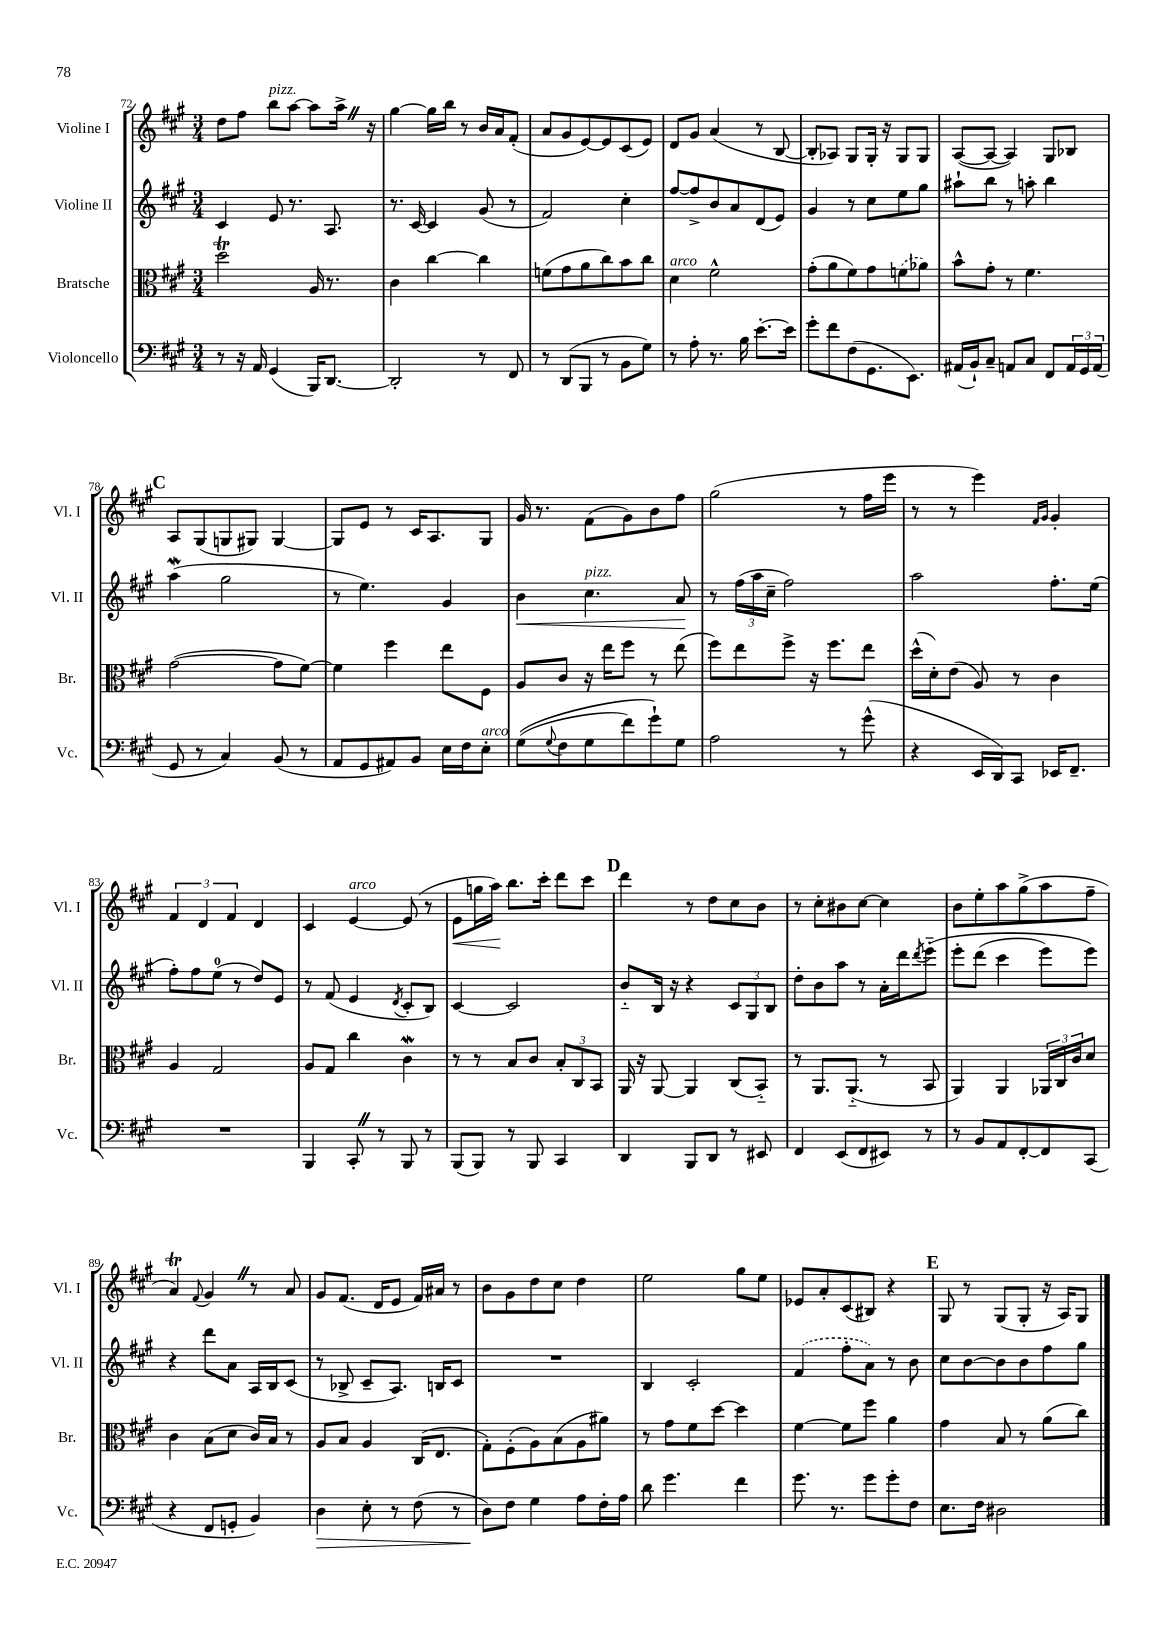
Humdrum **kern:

**kern	**dynam	**kern	**kern	**dynam	**kern	**dynam
*part4	*part4	*part3	*part2	*part2	*part1	*part1
*staff4	*staff4	*staff3	*staff2	*staff2	*staff1	*staff1
*I"Violoncello	*	*I"Bratsche	*I"Violine II	*	*I"Violine I	*
*I'Vc.	*	*I'Br.	*I'Vl. II	*	*I'Vl. I	*
*clefF4	*	*clefC3	*clefG2	*	*clefG2	*
*k[f#c#g#]	*	*k[f#c#g#]	*k[f#c#g#]	*	*k[f#c#g#]	*
*M3/4	*	*M3/4	*M3/4	*	*M3/4	*
=72	=72	=72	=72	=72	=72	=72
8r	.	2ddT\	4c#/	.	8dd\L	.
16r	.	.	.	.	8ff#\J	.
16AA/	.	.	.	.	.	.
!	!	!	!	!	!LO:TX:a:i:t=pizz.	!
(4GG#/	.	.	8e/	.	8bb\L	.
.	.	.	8.r	.	[8aa\J	.
16BBB/KL)	.	16A/	.	.	8aa\L]	.
[8.DD/J	.	8.r	8.A/	.	.	.
.	.	.	.	.	16aa^Z\Jk	.
.	.	.	.	.	16r	.
=73	=73	=73	=73	=73	=73	=73
2DD'/]	.	4c#\	8.r	.	[4gg#\	.
.	.	.	[16c#/	.	.	.
.	.	[4cc#\	4c#/]	.	16gg#\LL]	.
.	.	.	.	.	16bb\JJ	.
.	.	.	.	.	8r	.
8r	.	4cc#\]	(8g#/	.	16b/LL	.
.	.	.	.	.	16a/J	.
8FF#/	.	.	8r	.	(8f#'/J	.
=74	=74	=74	=74	=74	=74	=74
8r	.	(8fn\L	2f#/)	.	8a/L	.
(8DD/L	.	8g#\	.	.	8g#/	.
8BBB/J	.	8a\	.	.	[8e/)	.
8r	.	8cc#\)	.	.	8e/]	.
8BB\L	.	8b\	4cc#'\	.	(8c#/	.
8G#\J)	.	8cc#\J	.	.	8e/J)	.
=75	=75	=75	=75	=75	=75	=75
!	!	!LO:TX:a:i:t=arco	!	!	!	!
8r	.	4d\	[8ff#/L	.	8d/L	.
8A'\	.	.	8ff#^/]	.	8g#/J	.
8.r	.	2f#^^\	8b/	.	(4a/	.
.	.	.	8a/	.	.	.
16B\	.	.	.	.	.	.
[8.e'\L	.	.	(8d/	.	8r	.
.	.	.	8e/J)	.	[8B/	.
16e\Jk]	.	.	.	.	.	.
=76	=76	=76	=76	=76	=76	=76
8g#'\L	.	(8g#'\L	4g#/	.	8B'/L]	.
8f#\	.	8a\	.	.	8A-X/J)	.
(8F#\	.	8f#\)	8r	.	8G#/L	.
8.GG#\	.	8g#\	8cc#\L	.	16G#'/Jk	.
.	.	.	.	.	16r	.
.	.	(8fn\	8ee\	.	8G#/L	.
8.EE\J)	.	.	.	.	.	.
.	.	8a-X\J)	8gg#\J	.	8G#/J	.
=77	=77	=77	=77	=77	=77	=77
(16AA#X/LL	.	8b^^\L	8aa#X`\L	.	([8A/L	.
16BB`/J)	.	.	.	.	.	.
8C#~/J	.	8g#'\J	8bb\J	.	8A/J_	.
8AAn/L	.	8r	8r	.	4A/])	.
8C#/J	.	4.f#\	8aan'\	.	.	.
8FF#/L	.	.	4bb\	.	8G#/L	.
24AA/L	.	.	.	.	8B-X/J	.
24GG#/	.	.	.	.	.	.
(24AA/JJ	.	.	.	.	.	.
!!LO:LB:g=z
!!LO:REH:place=s1:t=C
=78	=78	=78	=78	=78	=78	=78
8GG#/	.	([2g#\	(4aaw\	.	8A/L	.
8r	.	.	.	.	(8G#/	.
4C#/)	.	.	2gg#\	.	8Gn/	.
.	.	.	.	.	8G#X/J)	.
(8BB/	.	8g#\L]	.	.	[4G#/	.
8r	.	[8f#\J)	.	.	.	.
=79	=79	=79	=79	=79	=79	=79
8AA/L	.	4f#\]	8r	.	8G#/L]	.
8GG#/	.	.	4.ee\)	.	8e/J	.
8AA#X/)	.	4ff#\	.	.	8r	.
8BB/J	.	.	.	.	16c#/KL	.
.	.	.	.	.	8.A/	.
16E\LL	.	8ee\L	4g#/	.	.	.
16F#\J	.	.	.	.	.	.
!LO:TX:a:i:t=arco	!	!	!	!	!	!
8E'\J	.	8F#\J	.	.	8G#/J	.
=80	=80	=80	=80	=80	=80	=80
!	!	!	!	!LO:HP:b	!	!
((8G#\L	.	8A/L	4b\	<	16g#/	.
.	.	.	.	.	8.r	.
8qqG#/	.	.	.	.	.	.
8F#\	.	8c#/J	.	.	.	.
!	!	!	!LO:TX:a:i:t=pizz.	!	!	!
8G#\	.	16r	4.cc#\	.	(8f#\L	.
.	.	16ee\KL	.	.	.	.
8f#\)	.	8ff#\J	.	.	8g#\)	.
8g#`\)	.	8r	.	.	8b\	.
8G#\J	.	(8ee\	8a/	.	8ff#\J	.
.	.	.	.	[	.	.
=81	=81	=81	=81	=81	=81	=81
2A\	.	8ff#\L)	8r	.	(2gg#\	.
.	.	8ee\	(24ff#\LL	.	.	.
.	.	.	24aa\	.	.	.
.	.	.	24cc#~\JJ	.	.	.
.	.	8ff#^\J	2ff#\)	.	.	.
.	.	16r	.	.	.	.
.	.	8.ff#\L	.	.	.	.
8r	.	.	.	.	8r	.
(8g#^^\	.	8ee\J	.	.	16ff#\LL	.
.	.	.	.	.	16eee\JJ	.
=82	=82	=82	=82	=82	=82	=82
4r	.	(16dd^^\LL	2aa\	.	8r	.
.	.	16d'\J)	.	.	.	.
.	.	(8e\J	.	.	8r	.
16EE/LL	.	8A/)	.	.	4eee\)	.
16DD/J)	.	.	.	.	.	.
8CC#/J	.	8r	.	.	.	.
.	.	.	.	.	16qqf#/LL	.
.	.	.	.	.	16qqg#/JJ	.
16EE-X/KL	.	4c#\	8.ff#'\L	.	4g#'/	.
8.FF#~/J	.	.	.	.	.	.
.	.	.	(16ee\Jk	.	.	.
!!LO:LB:g=z
=83	=83	=83	=83	=83	=83	=83
2.r	.	4A/	8ff#'\L)	.	6f#/	.
.	.	.	8ff#\	.	.	.
.	.	.	.	.	6d/	.
.	.	2G#/	(8ee\J	.	.	.
.	.	.	.	.	6f#/	.
.	.	.	8r	.	.	.
.	.	.	8dd/L)	.	4d/	.
.	.	.	8e/J	.	.	.
=84	=84	=84	=84	=84	=84	=84
4BBB/	.	8A/L	8r	.	4c#/	.
.	.	8G#/J	(8f#/	.	.	.
!	!	!	!	!	!LO:TX:a:i:t=arco	!
8CC#'Z/	.	4cc#\	4e/	.	[4e/	.
8r	.	.	.	.	.	.
.	.	.	8qd/	.	.	.
8BBB/	.	4c#W\	8c#'/L	.	(8e/]	.
8r	.	.	8B/J)	.	8r	.
=85	=85	=85	=85	=85	=85	=85
!	!	!	!	!	!	!LO:HP:b
(8BBB/L	.	8r	[4c#/	.	8e\L	<
8BBB/J)	.	8r	.	.	16ggn\L	.
.	.	.	.	.	16aa\JJ)	.
8r	.	8B/L	2c#/]	.	8.bb\L	[
8BBB/	.	8c#/J	.	.	.	.
.	.	.	.	.	16ccc#'\Jk	.
4CC#/	.	12B'/L	.	.	8ddd\L	.
.	.	12C#/	.	.	.	.
.	.	.	.	.	8ccc#\J	.
.	.	12BB/J	.	.	.	.
!!LO:REH:place=s1:t=D
=86	=86	=86	=86	=86	=86	=86
4DD/	.	16AA/	8b/L	.	4ddd\	.
.	.	16r	.	.	.	.
.	.	[8AA/	16B/Jk	.	.	.
.	.	.	16r	.	.	.
8BBB/L	.	4AA/]	4r	.	8r	.
8DD/J	.	.	.	.	8dd\L	.
8r	.	(8C#/L	12c#/L	.	8cc#\	.
.	.	.	12G#/	.	.	.
8EE#X/	.	8BB/J)	.	.	8b\J	.
.	.	.	12B/J	.	.	.
=87	=87	=87	=87	=87	=87	=87
4FF#/	.	8r	8dd'\L	.	8r	.
.	.	8.AA/L	8b\	.	8cc#'\L	.
(8EE/L	.	.	8aa\J	.	8b#X\	.
.	.	(8.AA/J	.	.	.	.
8FF#/	.	.	8r	.	[8cc#\J	.
8EE#X/J)	.	8r	16a'\LL	.	4cc#\]	.
.	.	.	16ddd\J	.	.	.
.	.	.	8qddd/	.	.	.
8r	.	8BB/	(8eee\J	.	.	.
=88	=88	=88	=88	=88	=88	=88
8r	.	4AA/)	8eee'\L	.	8b\L	.
8BB/L	.	.	(8ddd\J	.	8ee'\	.
8AA/	.	4AA/	4ccc#\	.	8aa\	.
[8FF#'/	.	.	.	.	(8gg#^\	.
8FF#/]	.	24AA-X/LL	8eee\L)	.	8aa\	.
.	.	24C#/	.	.	.	.
.	.	24c#/J	.	.	.	.
(8CC#/J	.	8d/J	8eee\J)	.	8ff#~\J	.
!!LO:LB:g=z
=89	=89	=89	=89	=89	=89	=89
4r	.	4c#\	4r	.	4aT/)	.
.	.	.	.	.	8qqf#/	.
8FF#/L	.	(8B\L	8ddd\L	.	4g#Z/	.
8GGn'/J	.	8d\J	8a\J	.	.	.
4BB/)	.	16c#/LL)	16A/LL	.	8r	.
.	.	16B/JJ	16B/J	.	.	.
.	.	8r	(8c#/J	.	8a/	.
=90	=90	=90	=90	=90	=90	=90
!	!LO:HP:b	!	!	!	!	!
4D\	>	8A/L	8r	.	8g#/L	.
.	.	8B/J	8B-X^/	.	(8.f#/J	.
8E'\	.	4A/	8c#~/L	.	.	.
.	.	.	.	.	16d/KL	.
8r	.	.	8.A/J)	.	8e/J	.
(8F#\	.	(16C#/KL	.	.	16f#/LL)	.
.	.	8.E/J	16Bn/KL	.	16a#X/JJ	.
8r	.	.	8c#/J	.	8r	.
=91	=91	=91	=91	=91	=91	=91
8D\L)	.	8G#'\L)	2.r	.	8b\L	.
8F#\J	]	(8F#'\	.	.	8g#\	.
4G#\	.	8A\)	.	.	8dd\	.
.	.	(8B\	.	.	8cc#\J	.
8A\L	.	8A\	.	.	4dd\	.
16F#'\L	.	8a#X\J)	.	.	.	.
16A\JJ	.	.	.	.	.	.
=92	=92	=92	=92	=92	=92	=92
8d\	.	8r	4B/	.	2ee\	.
4.g#\	.	8g#\L	.	.	.	.
.	.	8f#\	2c#'/	.	.	.
.	.	[8dd\J	.	.	.	.
4f#\	.	4dd\]	.	.	8gg#\L	.
.	.	.	.	.	8ee\J	.
=93	=93	=93	=93	=93	=93	=93
8.g#\	.	[4f#\	(4f#/	.	8e-X/L	.
.	.	.	.	.	8a'/	.
8.r	.	.	.	.	.	.
.	.	8f#\L]	8ff#'\L	.	(8c#/	.
8g#\L	.	8ff#\J	8a\J)	.	8B#X/J)	.
8g#'\	.	4a\	8r	.	4r	.
8F#\J	.	.	8b\	.	.	.
!!LO:REH:place=s1:t=E
=94	=94	=94	=94	=94	=94	=94
8.E\L	.	4g#\	8cc#\L	.	8G#/	.
.	.	.	[8b\	.	8r	.
16F#\Jk	.	.	.	.	.	.
2D#X\	.	8B/	8b\]	.	(8G#/L	.
.	.	8r	8b\	.	8G#'/J	.
.	.	(8a\L	8ff#\	.	16r	.
.	.	.	.	.	16A/KL)	.
.	.	8cc#\J)	8gg#\J	.	8G#/J	.
==	==	==	==	==	==	==
*-	*-	*-	*-	*-	*-	*-
